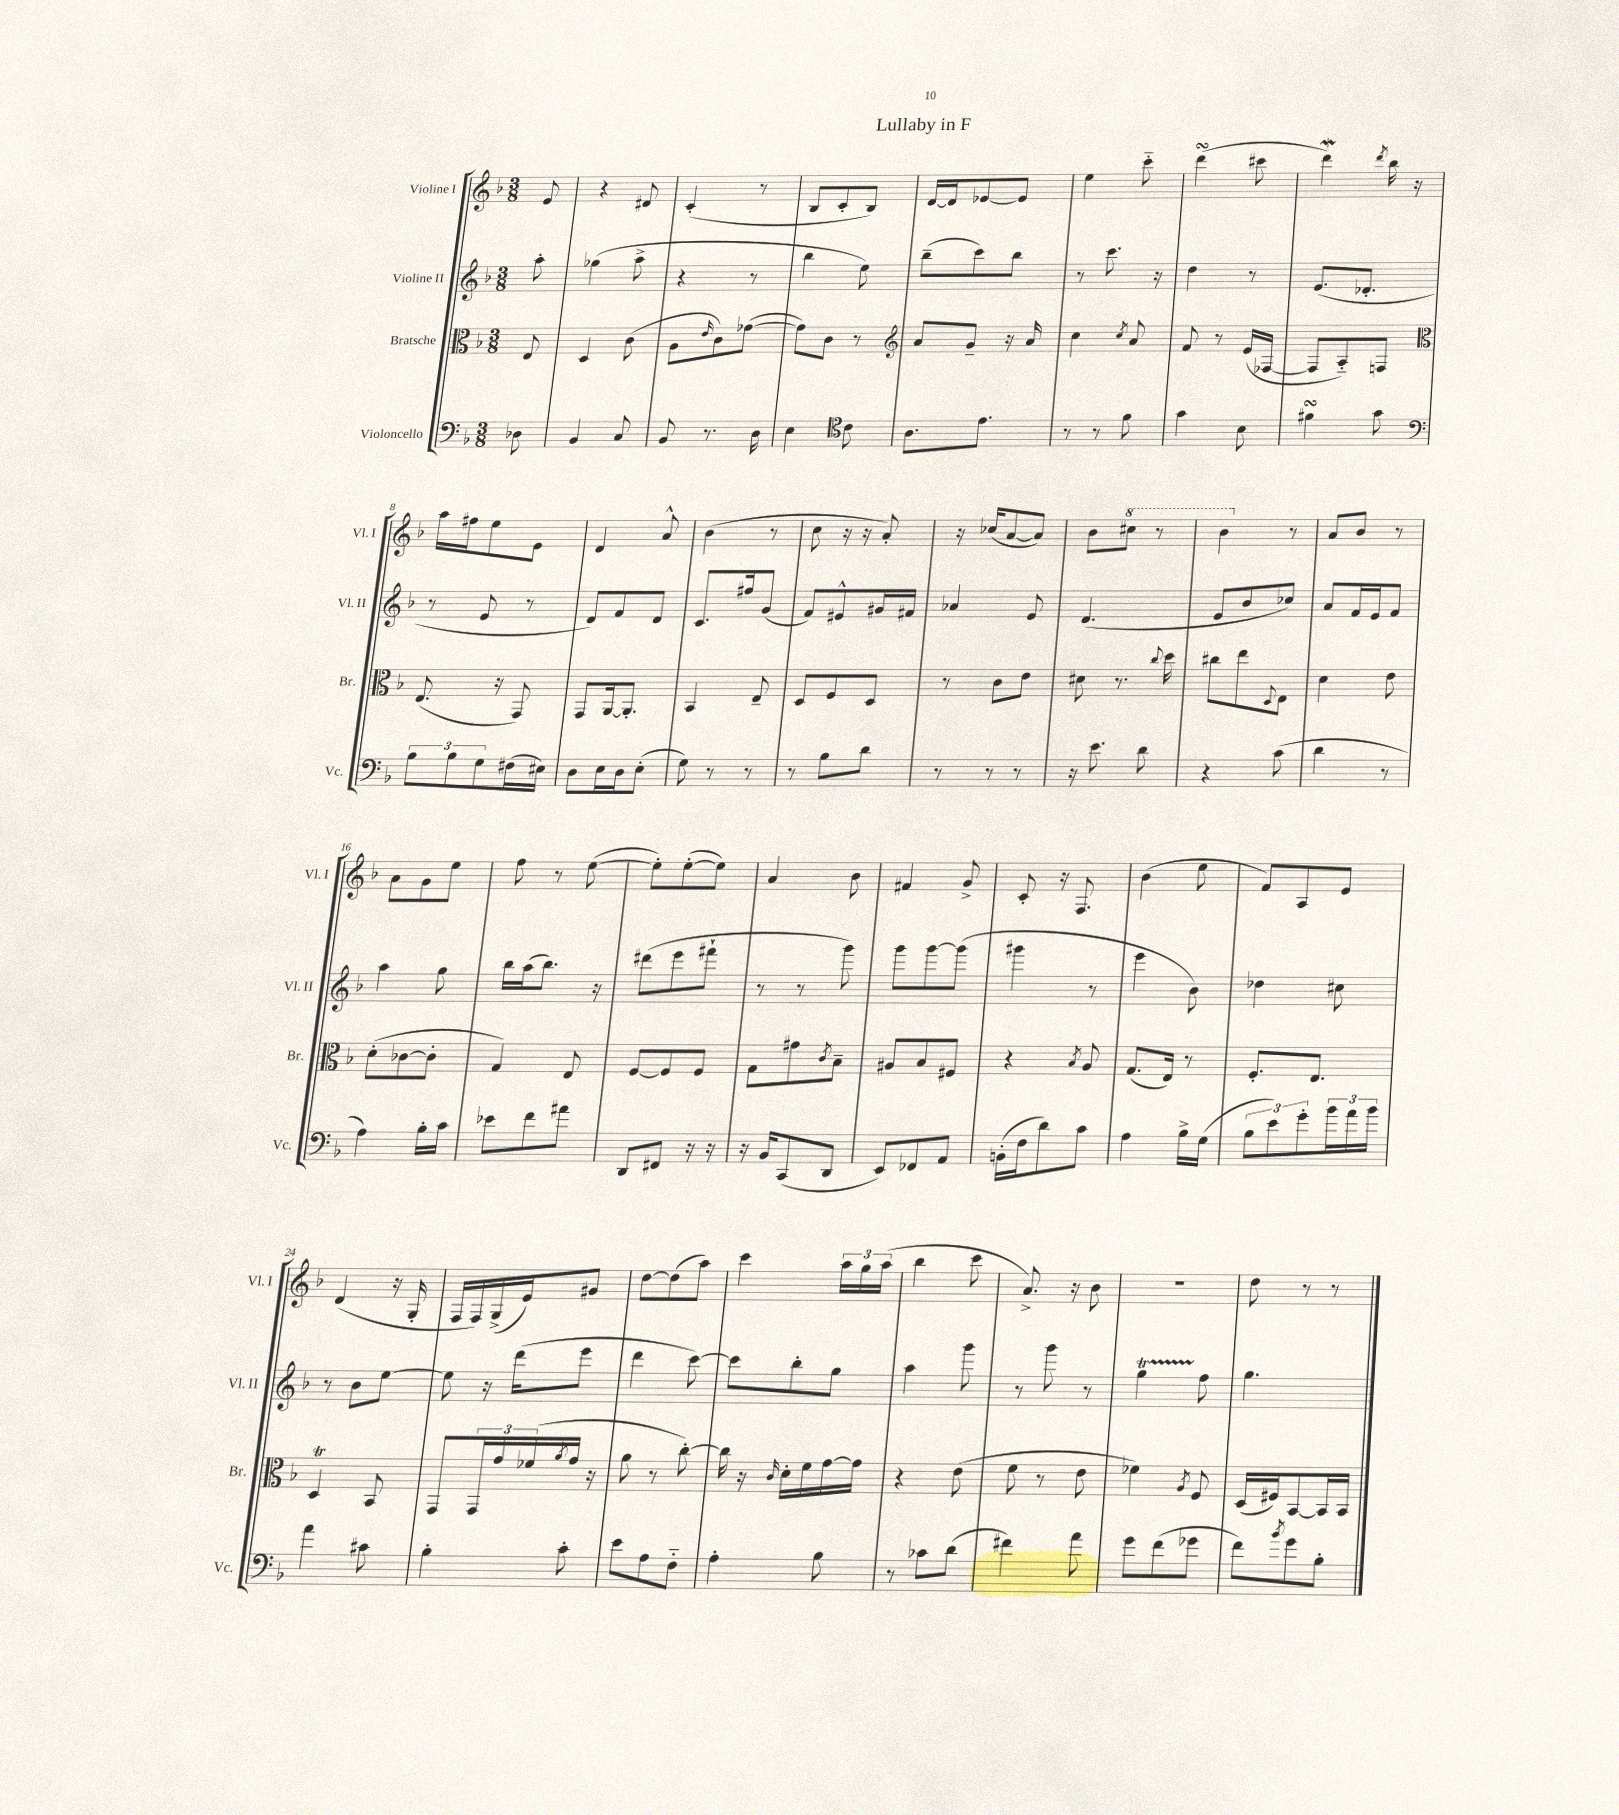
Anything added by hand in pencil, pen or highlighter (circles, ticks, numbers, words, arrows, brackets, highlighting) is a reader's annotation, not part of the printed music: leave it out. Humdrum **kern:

**kern	**kern	**kern	**kern
*staff4	*staff3	*staff2	*staff1
*clefF4	*clefC3	*clefG2	*clefG2
*k[b-]	*k[b-]	*k[b-]	*k[b-]
*M3/8	*M3/8	*M3/8	*M3/8
8D-\	8E/	8aa'\	8e/
=	=	=	=
4BB-/	4D/	(4gg-\	4r
8C/	(8c\	8aa^\	8d#/
=	=	=	=
8BB-/	8A\L	4r	(4c'/
.	16qqe/	.	.
8.r	8c\)	.	.
.	([8g-\J	8r	8r
16D\	.	.	.
=	=	=	=
4E\	8g-\]L)	4bb-\	8B-/L
.	8c\J	.	8c'/
*clefC4	*	*	*
8c\	8r	8ee\)	8B-/J)
=	=	=	=
*	*clefG2	*	*
8.A\L	8a/L	(8bb-~\L	[16d/LL
.	.	.	16d/]J
.	8g~/J	8ccc\)	[8e-/
8.e\J	.	.	.
.	16r	8bb-\J	8e-/]J
.	16a/	.	.
=	=	=	=
8r	4cc\	8r	4ee\
8r	.	8.ccc\	.
.	8qcc/	.	.
8f\	8a/	.	8ccc'~\
.	.	16r	.
=	=	=	=
4g\	8f/	4dd\	(4ddd\
.	8r	.	.
8B-\	(16e/LL	8r	8ccc#\
.	[16F-/JJ	.	.
=	=	=	=
4f#\	8F-/]L	(8.e/L	4ddd\)
.	8A'~/)	.	.
.	.	8.d-'/J	.
.	.	.	8qddd/
8g\	8F/J	.	16bb-\
.	.	.	16r
=	=	=	=
*clefF4	*clefC3	*	*
12B-\L	(8.E/	8r	16aa\LL
.	.	.	16ff#\J
12B-\	.	.	.
.	.	8e/	8ee\
12G\	.	.	.
.	16r	.	.
(16F#\L	8GG/)	8r	8e\J
16E#\JJ)	.	.	.
=	=	=	=
8D\L	8GG/L	8d/L)	4d/
16E\L	[16AA/k	8f/	.
16D\J	8.AA'/]J	.	.
(8E'\J	.	8d/J	8a^^/
=	=	=	=
8G\)	4BB-/	8.c/L	(4b-\
8r	.	.	.
.	.	16ff#/k	.
8r	8E~/	(8g/J	8r
=	=	=	=
8r	8D/L	8f/L)	8cc\
8B-\L	8F/	8e#^^/	16r
.	.	.	16r
8d\J	8D/J	16g#/L	8a'/)
.	.	16f#/JJ	.
=	=	=	=
8r	8r	4a-/	16r
.	.	.	(16cc-/LK
8r	8c\L	.	[8a/
8r	8e\J	8e/	8a/]J)
=	=	=	=
16r	8d#\	(4.d/	8b-\L
8.e\	.	.	.
.	8.r	.	8ccc#\J
8d\	.	.	8r
.	8qqcc/	.	.
.	16dd\	.	.
=	=	=	=
4r	8cc#\L	8e/L	4bb-\
.	8ee\	8b-/	.
.	8qqD/	.	.
(8c\	8E\J	8cc-/J)	8r
=	=	=	=
4d\	4d\	8a/L	8a/L
.	.	16f/L	8b-/J
.	.	16e/J	.
8r	8e\	8f/J	8r
=	=	=	=
4A\)	(8d'\L	4aa\	8a\L
.	[8c-\	.	8g\
16B-'\LL	8c-'\]J	8gg\	8ee\J
16c\JJ	.	.	.
=	=	=	=
8e-\L	4G/)	16bb-\LL	8ff\
.	.	(16aa\J	.
8f\	.	8.bb-\J)	8r
8a#\J	8E/	.	([8ee\
.	.	16r	.
=	=	=	=
8DD/L	[8F/L	(8ddd#\L	8ee'\]L)
8FF#/J	8F/]	8eee\	([8ee'\
16r	8F/J	8fff#`\J	8ee\]J)
16r	.	.	.
=	=	=	=
16r	8G\L	8r	4a/
16BB-/LK	.	.	.
(8CC/	8g#\	8r	.
.	8qc/	.	.
8DD/J	8B-~\J	8ggg\)	8b-\
=	=	=	=
8EE/L)	8A#/L	8ggg\L	4f#/
8FF-/	8B-/	[8ggg\	.
8AA/J	8F#/J	(8ggg\]J	8g^/
=	=	=	=
(16BB'\LL	4r	4ggg#\	8c'/
16F\J	.	.	.
8d\)	.	.	16r
.	.	.	8.F/
.	8qB-/	.	.
8c\J	8A/	8r	.
=	=	=	=
4A\	(8.G/L	4eee\	(4b-\
.	16E/Jk)	.	.
16B-^\LL	8r	8b-\)	8ee\
(16G\JJ	.	.	.
=	=	=	=
12B-\L	8.F'/L	4dd-\	8f/L)
12e\)	.	.	.
.	.	.	8A/
12g'\	.	.	.
.	8.E/J	.	.
24b-\L	.	8cc#\	8e/J
24a\	.	.	.
24b-\JJ	.	.	.
=	=	=	=
4a\	4D/	8r	(4d/
.	.	8b-\L	.
8c#\	8BB-/	[8ee\J	16r
.	.	.	16G'/
=	=	=	=
4B-'\	8GG/L	8ee\]	16F/LL
.	.	.	16F/)
.	24GG/L	16r	(16G^/
.	24g/	.	.
.	.	(16ddd\LK	16e/J)
.	(24f-/	.	.
.	8qa/	.	.
8c'\	16g/JJ	8eee\J	8g#/J
.	16r	.	.
=	=	=	=
8e\L	8a\	4ddd\	[8dd\L
8A\	8r	.	(8dd\]
8F'~\J	[8cc'\)	[8ccc\)	8aa\J)
=	=	=	=
4A'\	16cc\]	8ccc\]L	4ccc\
.	16r	.	.
.	16qqc/	.	.
.	16d'\LL	8bb-'\	.
.	16f\	.	.
8B-\	[16g\	8gg\J	24aa\LL
.	.	.	24gg\
.	16g\]JJ	.	.
.	.	.	(24aa\JJ
=	=	=	=
8r	4r	4aa\	4bb-\
8c-\L	.	.	.
(8d\J	(8e\	8ggg\	8ccc\
=	=	=	=
4f#\)	8f\	8r	8.a^/)
.	8r	8ggg\	.
.	.	.	16r
8a\	8e\	8r	8b-\
=	=	=	=
8g\L	4f-\)	4gg\	4.r
(8f\	.	.	.
.	8qA/	.	.
8g-\J	8F/	8ff\	.
=	=	=	=
8f\L)	(16D/LL	4.gg\	8dd\
.	16F#/J)	.	.
8qb-/	.	.	.
8g\	[8BB-/	.	8r
8B-'\J	16BB-/]L	.	8r
.	16BB-/JJ	.	.
==	==	==	==
*-	*-	*-	*-
